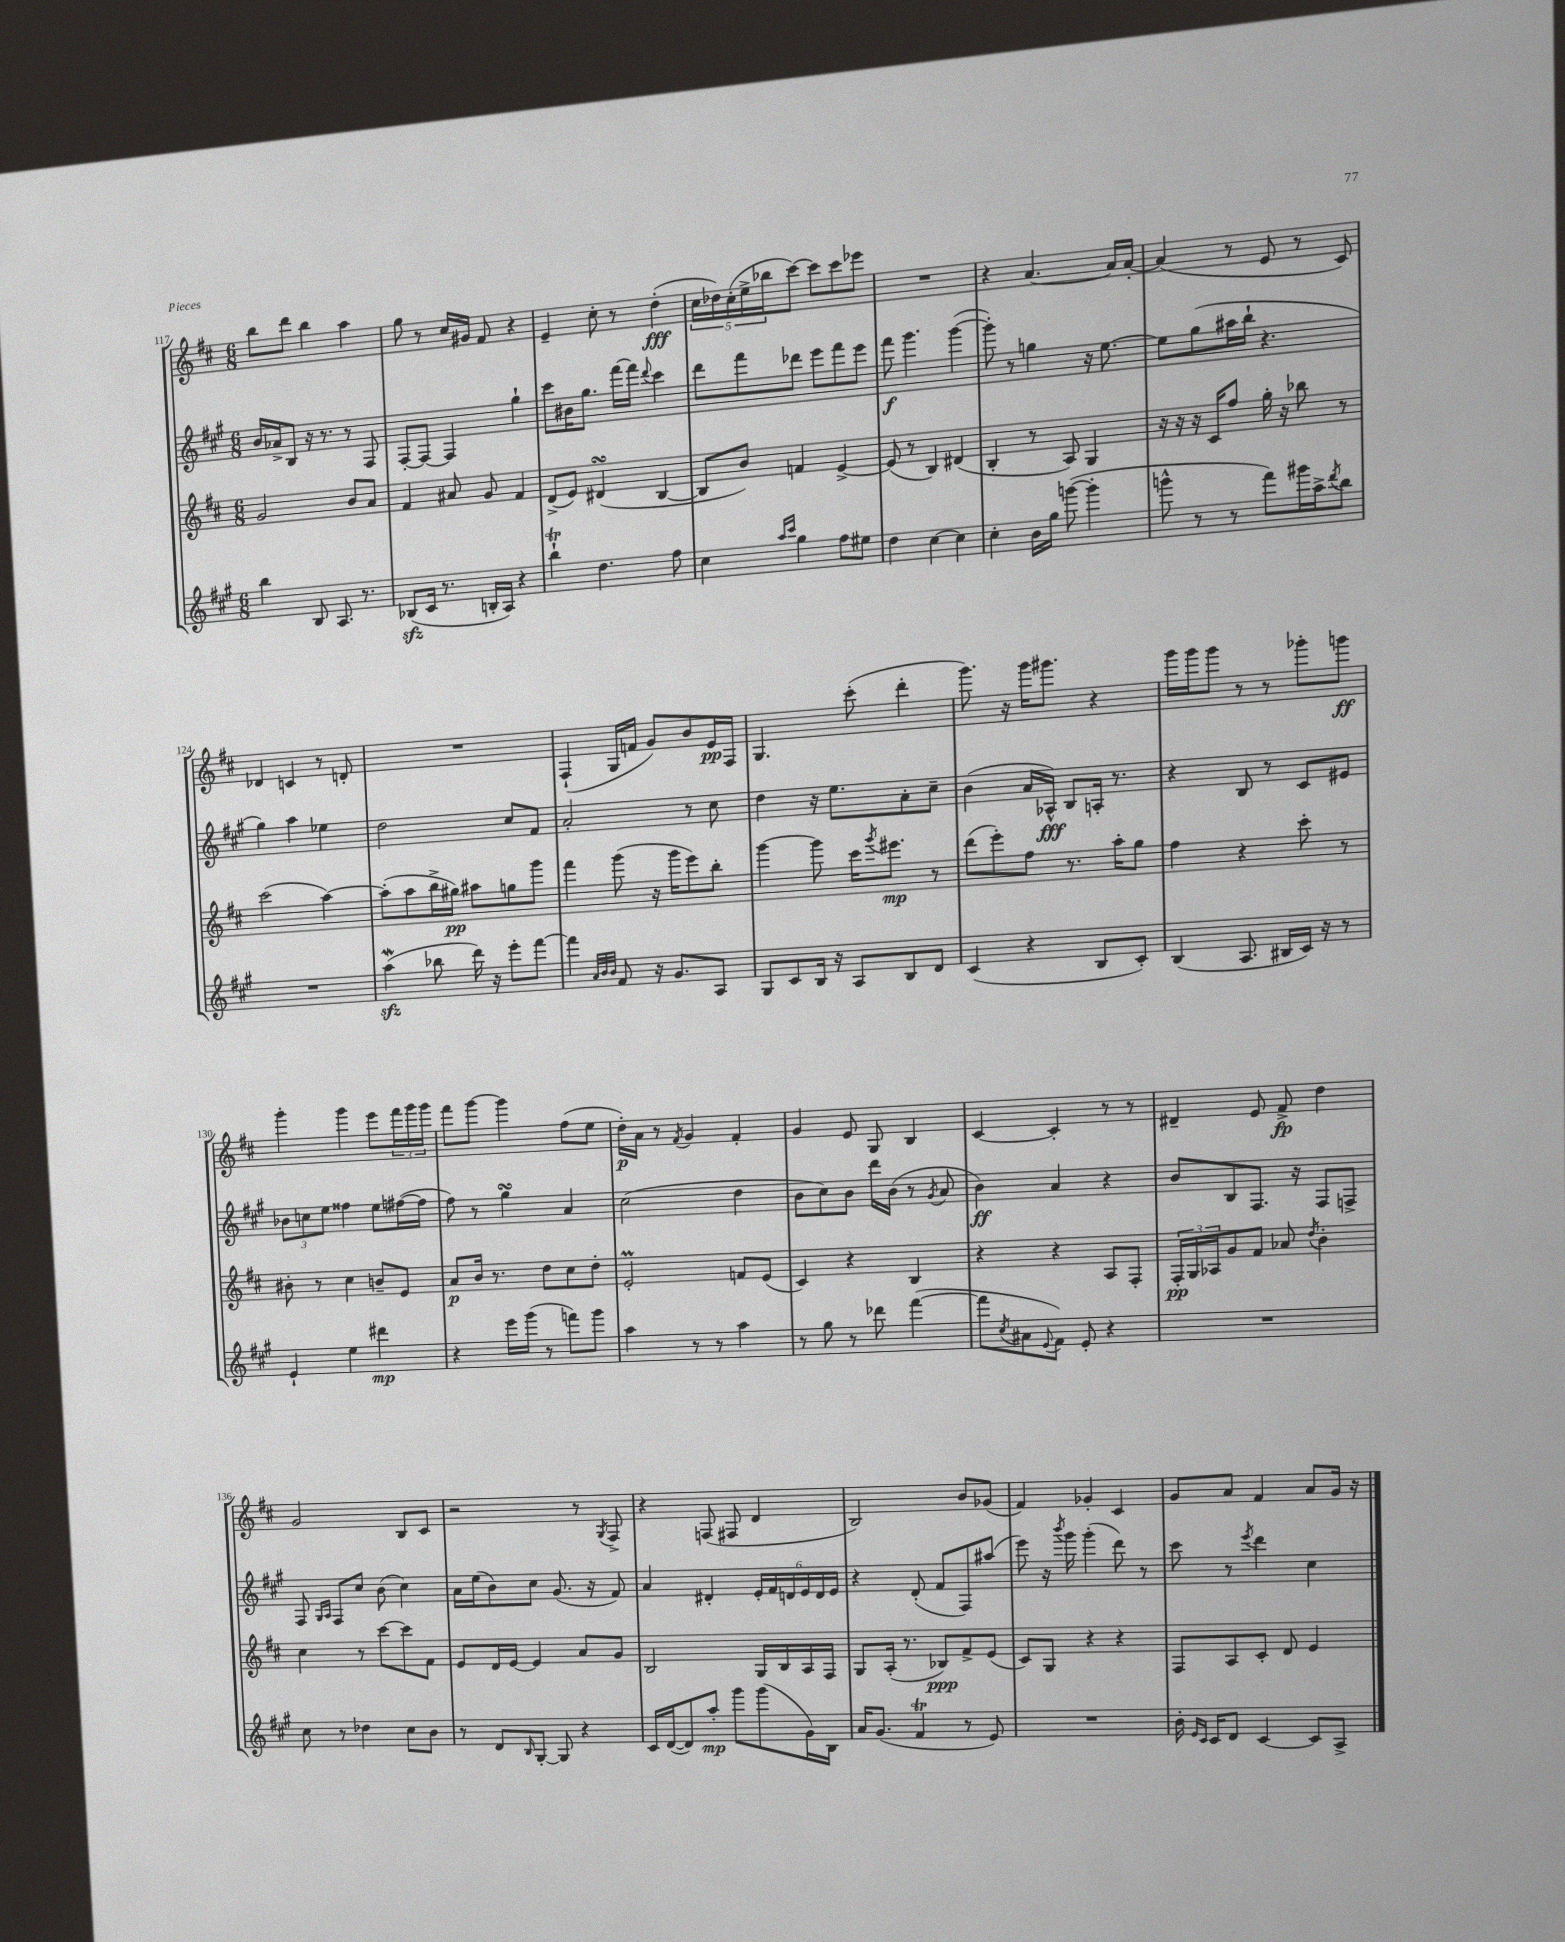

**kern	**dynam	**kern	**dynam	**kern	**dynam	**kern	**dynam
*part4	*part4	*part3	*part3	*part2	*part2	*part1	*part1
*staff4	*staff4	*staff3	*staff3	*staff2	*staff2	*staff1	*staff1
*clefG2	*	*clefG2	*	*clefG2	*	*clefG2	*
*k[f#c#g#]	*	*k[f#c#]	*	*k[f#c#g#]	*	*k[f#c#]	*
*M6/8	*	*M6/8	*	*M6/8	*	*M6/8	*
=117	=117	=117	=117	=117	=117	=117	=117
4bb\	.	2g/	.	16b/LL	.	8bb\L	.
.	.	.	.	16a-X^/J	.	.	.
.	.	.	.	8B/J	.	8ddd\J	.
8B/	.	.	.	16r	.	4bb\	.
.	.	.	.	8.r	.	.	.
8.A/	.	.	.	.	.	.	.
.	.	8b/L	.	8r	.	4aa\	.
8.r	.	.	.	.	.	.	.
.	.	8a/J	.	8F#/	.	.	.
=118	=118	=118	=118	=118	=118	=118	=118
(8B-Xzz/L	.	4f#/	.	[8F#'/L	.	8gg\	.
16c#/Jk	.	.	.	8F#/J_	.	8r	.
8.r	.	.	.	.	.	.	.
.	.	8a#X/	.	4F#/]	.	16cc#/LL	.
.	.	.	.	.	.	16g#X/JJ	.
16Bn'/LL	.	8g/	.	.	.	8f#/	.
16A/JJ)	.	.	.	.	.	.	.
4r	.	4f#/	.	4gg#`\	.	4r	.
=119	=119	=119	=119	=119	=119	=119	=119
4bbT`\	.	(8d^/L	.	8ccc#\L	.	4e~/	.
.	.	8e/J)	.	16b#X\K	.	.	.
.	.	.	.	8.gg#\J	.	.	.
4.dd\	.	(4d#XsSsS/	.	.	.	8cc#'\	.
.	.	.	.	[16fff#\LL	.	8r	.
.	.	.	.	16fff#\JJ]	.	.	.
.	.	.	.	8qqddd/	.	.	.
.	.	[4B/	.	4ccc#\	.	(4dd'\	fff
8ff#\	.	.	.	.	.	.	.
=120	=120	=120	=120	=120	=120	=120	=120
4cc#\	.	8B/L]	.	8ddd\L	.	20cc#\LL	.
.	.	.	.	.	.	20dd-X\)	.
.	.	.	.	.	.	(20cc#'\	.
.	.	8b/J)	.	8fff#\	.	.	.
.	.	.	.	.	.	20ee^\	.
.	.	.	.	.	.	20bb-X\J	.
16qqaa/LL	.	.	.	.	.	.	.
16qqccc#/JJ	.	.	.	.	.	.	.
4gg#\	.	4fn/	.	8ddd-X\J	.	[8ccc#\J)	.
.	.	.	.	8eee\L	.	8ccc#\L]	.
8ff#\L	.	[4e^/	.	8fff#\	.	8ccc#\	.
8ee#X\J	.	.	.	8eee\J	.	8eee-X\J	.
=121	=121	=121	=121	=121	=121	=121	=121
4dd\	.	(8e/]	.	8fff#\	f	2.r	.
.	.	8r	.	4.ggg#\	.	.	.
[4cc#\	.	4B/)	.	.	.	.	.
4cc#\]	.	(4d#X/	.	([4ggg#\	.	.	.
=122	=122	=122	=122	=122	=122	=122	=122
4cc#'\	.	4B'/	.	8ggg#'\])	.	4r	.
.	.	.	.	8r	.	.	.
16b\LL	.	8r	.	4ggn\	.	[4.a/	.
16gg#\JJ	.	.	.	.	.	.	.
([8gggn\	.	8A/)	.	.	.	.	.
4ggg'\]	.	4G/	.	16r	.	.	.
.	.	.	.	[8.ee\	.	.	.
.	.	.	.	.	.	16a/LL]	.
.	.	.	.	.	.	[16a'/JJ	.
=123	=123	=123	=123	=123	=123	=123	=123
8gggn^^\	.	16r	.	8ee\L]	.	(4a/]	.
.	.	16r	.	.	.	.	.
8r	.	16r	.	(8gg#\	.	.	.
.	.	16c#/KL	.	.	.	.	.
8r	.	8ff#/J	.	16aa#X\L	.	8r	.
.	.	.	.	16bb`\JJ	.	.	.
8fff#\L)	.	16gg'\	.	4.r	.	8e/	.
.	.	16r	.	.	.	.	.
16ggg#X\L	.	8bb-X\	.	.	.	8r	.
16aa^\J	.	.	.	.	.	.	.
8qddd/	.	.	.	.	.	.	.
8bb\J	.	8r	.	.	.	8c#/)	.
!!LO:LB:g=z
=124	=124	=124	=124	=124	=124	=124	=124
2.r	.	(2ccc#\	.	4gg#\)	.	4d-X/	.
.	.	.	.	4aa\	.	4cn/	.
.	.	[4aa\)	.	4ee-X\	.	8r	.
.	.	.	.	.	.	8dn'/	.
=125	=125	=125	=125	=125	=125	=125	=125
(4aazzw\	.	(8aa'\L]	.	2dd\	.	2.r	.
.	.	8aa\	.	.	.	.	.
8bb-X\	.	16bb^\L	.	.	.	.	.
.	.	16gg#X\JJ)	pp	.	.	.	.
16ddd\)	.	8aa#X\L	.	.	.	.	.
16r	.	.	.	.	.	.	.
8eee'\L	.	8ggn\	.	8cc#/L	.	.	.
[8fff#\J	.	8ggg\J	.	8f#/J	.	.	.
=126	=126	=126	=126	=126	=126	=126	=126
4fff#\]	.	4fff#\	.	2a'/	.	(4F#`/	.
32qqa/LLL	.	.	.	.	.	.	.
32qqb/	.	.	.	.	.	.	.
32qqb/JJJ	.	.	.	.	.	.	.
8f#/	.	(8ggg\	.	.	.	16G/LL	.
.	.	.	.	.	.	16fn/JJ	.
16r	.	16r	.	.	.	8g/L)	.
8.g#/L	.	16ggg\KL	.	.	.	.	.
.	.	8eee\)	.	8r	.	8b/	.
8A/J	.	8bb'\J	.	8cc#\	.	16e/L	pp
.	.	.	.	.	.	16F#/JJ	.
=127	=127	=127	=127	=127	=127	=127	=127
8G#/L	.	[4ggg\	.	4dd\	.	4.G/	.
8c#/	.	.	.	.	.	.	.
16B/Jk	.	8ggg\]	.	16r	.	.	.
16r	.	.	.	8.ee\L	.	.	.
8A/L	.	16ccc#\KL	.	.	.	(8ccc#'\	.
.	.	8qggg/	.	.	.	.	.
.	.	8.eee#X\J	mp	.	.	.	.
8B/	.	.	.	8a'\	.	4ddd'\	.
8d/J	.	8r	.	8cc#~\J	.	.	.
=128	=128	=128	=128	=128	=128	=128	=128
(4c#/	.	(8ddd\L	.	(4b\	.	8.ggg\)	.
.	.	8eee'\)	.	.	.	.	.
.	.	.	.	.	.	16r	.
4r	.	8ff#\J	.	16a/LL	.	16ggg\KL	.
.	.	.	.	16A-X^^/JJ)	fff	8.ggg#X\J	.
.	.	8.r	.	8B/L	.	.	.
8B/L	.	.	.	16An'/Jk	.	4r	.
.	.	16aa'\KL	.	8.r	.	.	.
8c#'/J)	.	8gg\J	.	.	.	.	.
=129	=129	=129	=129	=129	=129	=129	=129
(4B/	.	4ff#\	.	4r	.	16ggg\LL	.
.	.	.	.	.	.	16ggg\J	.
.	.	.	.	.	.	8ggg\J	.
8.A/	.	4r	.	8B/	.	8r	.
.	.	.	.	8r	.	8r	.
16B#X/LL	.	.	.	.	.	.	.
16c#/JJ)	.	8ccc#'\	.	8c#/L	.	8ggg-X'\L	.
16r	.	.	.	.	.	.	.
8r	.	8r	.	8e#X/J	.	8gggn\J	ff
!!LO:LB:g=z
=130	=130	=130	=130	=130	=130	=130	=130
4e`/	.	8b#X'\	.	12b-X\L	.	4ggg'\	.
.	.	.	.	12ccn\	.	.	.
.	.	8r	.	.	.	.	.
.	.	.	.	12ee\J	.	.	.
4ee\	.	4cc#\	.	4ff##X\	.	4ggg\	.
4ddd#X\	mp	8bn~/L	.	8ee\L	.	8eee\L	.
.	.	8e/J	.	([16ff#X\L	.	24fff#\L	.
.	.	.	.	.	.	24ggg\	.
.	.	.	.	16ff#\JJ]	.	.	.
.	.	.	.	.	.	24ggg\JJ	.
=131	=131	=131	=131	=131	=131	=131	=131
4r	.	8a/L	p	8ff#\)	.	8fff#\L	.
.	.	16b/Jk	.	8r	.	[8ggg\J	.
.	.	8.r	.	.	.	.	.
16eee\LL	.	.	.	4gg#sSsS\	.	4ggg\]	.
(16ggg#\JJ	.	.	.	.	.	.	.
8r	.	8dd\L	.	.	.	.	.
8fffn\L)	.	8cc#\	.	4a/	.	(8ff#\L	.
8ggg#\J	.	8dd'\J	.	.	.	8ee\J	.
=132	=132	=132	=132	=132	=132	=132	=132
4aa\	.	2eM'/	.	(2cc#\	.	16dd'\LL)	p
.	.	.	.	.	.	16a\JJ	.
.	.	.	.	.	.	8r	.
.	.	.	.	.	.	8qf#/	.
8r	.	.	.	.	.	4g/	.
8r	.	.	.	.	.	.	.
4aa\	.	8fn/L	.	4dd\	.	4f#'/	.
.	.	(8e/J	.	.	.	.	.
=133	=133	=133	=133	=133	=133	=133	=133
8r	.	4c#/)	.	8b\L	.	4g/	.
8gg#\	.	.	.	8cc#\)	.	.	.
8r	.	4r	.	8b\J	.	8e/	.
8ddd-X\	.	.	.	16ddd\LL	.	8G/	.
.	.	.	.	(16b\JJ	.	.	.
([4fff#\	.	4B/	.	8r	.	4B/	.
.	.	.	.	8qg#/	.	.	.
.	.	.	.	8a/	.	.	.
=134	=134	=134	=134	=134	=134	=134	=134
8fff#\L]	.	4r	.	4b\)	ff	[4c#/	.
8qcc#/	.	.	.	.	.	.	.
8a#X\	.	.	.	.	.	.	.
8qqe/	.	.	.	.	.	.	.
8f#\J)	.	4r	.	4a/	.	4c#'/]	.
8e'/	.	.	.	.	.	.	.
4r	.	8A/L	.	4r	.	8r	.
.	.	8F#'/J	.	.	.	8r	.
=135	=135	=135	=135	=135	=135	=135	=135
2.r	.	24F#'/LL	pp	8b/L	.	4d#X~/	.
.	.	24G/	.	.	.	.	.
.	.	24A-X/J	.	.	.	.	.
.	.	8g/	.	8B/	.	.	.
.	.	8f#/J	.	8.F#/J	.	8e/	.
.	.	8a-X/	.	.	.	8f#^/	fp
.	.	.	.	16r	.	.	.
.	.	8qdd/	.	.	.	.	.
.	.	4b'\	.	8F#/L	.	4dd\	.
.	.	.	.	8Fn^/J	.	.	.
!!LO:LB:g=z
=136	=136	=136	=136	=136	=136	=136	=136
8cc#\	.	4cc#\	.	8F#/	.	2g/	.
.	.	.	.	16qqG#/LL	.	.	.
.	.	.	.	16qqA/JJ	.	.	.
8r	.	.	.	8F#/L	.	.	.
4dd-X\	.	8r	.	8cc#/J	.	.	.
.	.	[8ccc#\L	.	(8b\	.	.	.
8cc#\L	.	8ccc#\]	.	4cc#\)	.	8B/L	.
8b\J	.	8f#\J	.	.	.	8c#/J	.
=137	=137	=137	=137	=137	=137	=137	=137
8r	.	8e/L	.	16a\LL	.	2r	.
.	.	.	.	(16ee\J	.	.	.
8d/L	.	16d/L	.	8b\)	.	.	.
.	.	[16e/JJ	.	.	.	.	.
16qqB/	.	.	.	.	.	.	.
[8G#'/J	.	4e/]	.	8cc#\J	.	.	.
8G#/]	.	.	.	(8.g#/	.	.	.
4r	.	8a/L	.	.	.	8r	.
.	.	.	.	16r	.	.	.
.	.	.	.	.	.	8qG/	.
.	.	8g/J	.	8f#/)	.	8F#^/	.
=138	=138	=138	=138	=138	=138	=138	=138
16c#/LL	.	2B/	.	4a/	.	4r	.
([16d/J	.	.	.	.	.	.	.
8d/])	.	.	.	.	.	.	.
8aa'/J	mp	.	.	4d#X'/	.	(8Fn/	.
8ggg#\L	.	.	.	.	.	8F#X/	.
(8ggg#\	.	16G/LL	.	24e'/LL	.	4d/	.
.	.	.	.	24f#/	.	.	.
.	.	16B/	.	.	.	.	.
.	.	.	.	24dn/	.	.	.
16g#\L)	.	16A/	.	24e/	.	.	.
.	.	.	.	24d/	.	.	.
16B\JJ	.	16F#/JJ	.	.	.	.	.
.	.	.	.	24e/JJ	.	.	.
=139	=139	=139	=139	=139	=139	=139	=139
16a/KL	.	8G/L	.	4r	.	2B/)	.
(8.g#/J	.	.	.	.	.	.	.
.	.	(16A'/Jk	.	.	.	.	.
.	.	8.r	.	.	.	.	.
4f#T/	.	.	.	(8d'/	.	.	.
.	.	8B-X/L)	ppp	8f#/L	.	.	.
8r	.	8f#^/	.	8F#/)	.	8b/L	.
8e/)	.	(8e/J	.	(8aa#X/J	.	(8g-X/J	.
=140	=140	=140	=140	=140	=140	=140	=140
2.r	.	8c#/L)	.	8eee\)	.	4f#/)	.
.	.	8G/J	.	16r	.	.	.
.	.	.	.	8qbbb/	.	.	.
.	.	.	.	16ggg#\	.	.	.
.	.	4r	.	(4ggg#'\	.	4g-X'/	.
.	.	4r	.	8ddd\)	.	4c#/	.
.	.	.	.	8r	.	.	.
=141	=141	=141	=141	=141	=141	=141	=141
16b'\	.	8F#/L	.	8ccc#\	.	8g/L	.
16qqe/LL	.	.	.	.	.	.	.
16qqc#/JJ	.	.	.	.	.	.	.
16c#/KL	.	.	.	.	.	.	.
8d/J	.	8A/	.	8r	.	8a/J	.
.	.	.	.	8qeee/	.	.	.
[4c#/	.	8c#'/J	.	4ddd\	.	4f#/	.
.	.	8d/	.	.	.	.	.
8c#/L]	.	4e/	.	4cc#\	.	8a/L	.
8A^/J	.	.	.	.	.	16g/Jk	.
.	.	.	.	.	.	16r	.
==	==	==	==	==	==	==	==
*-	*-	*-	*-	*-	*-	*-	*-
